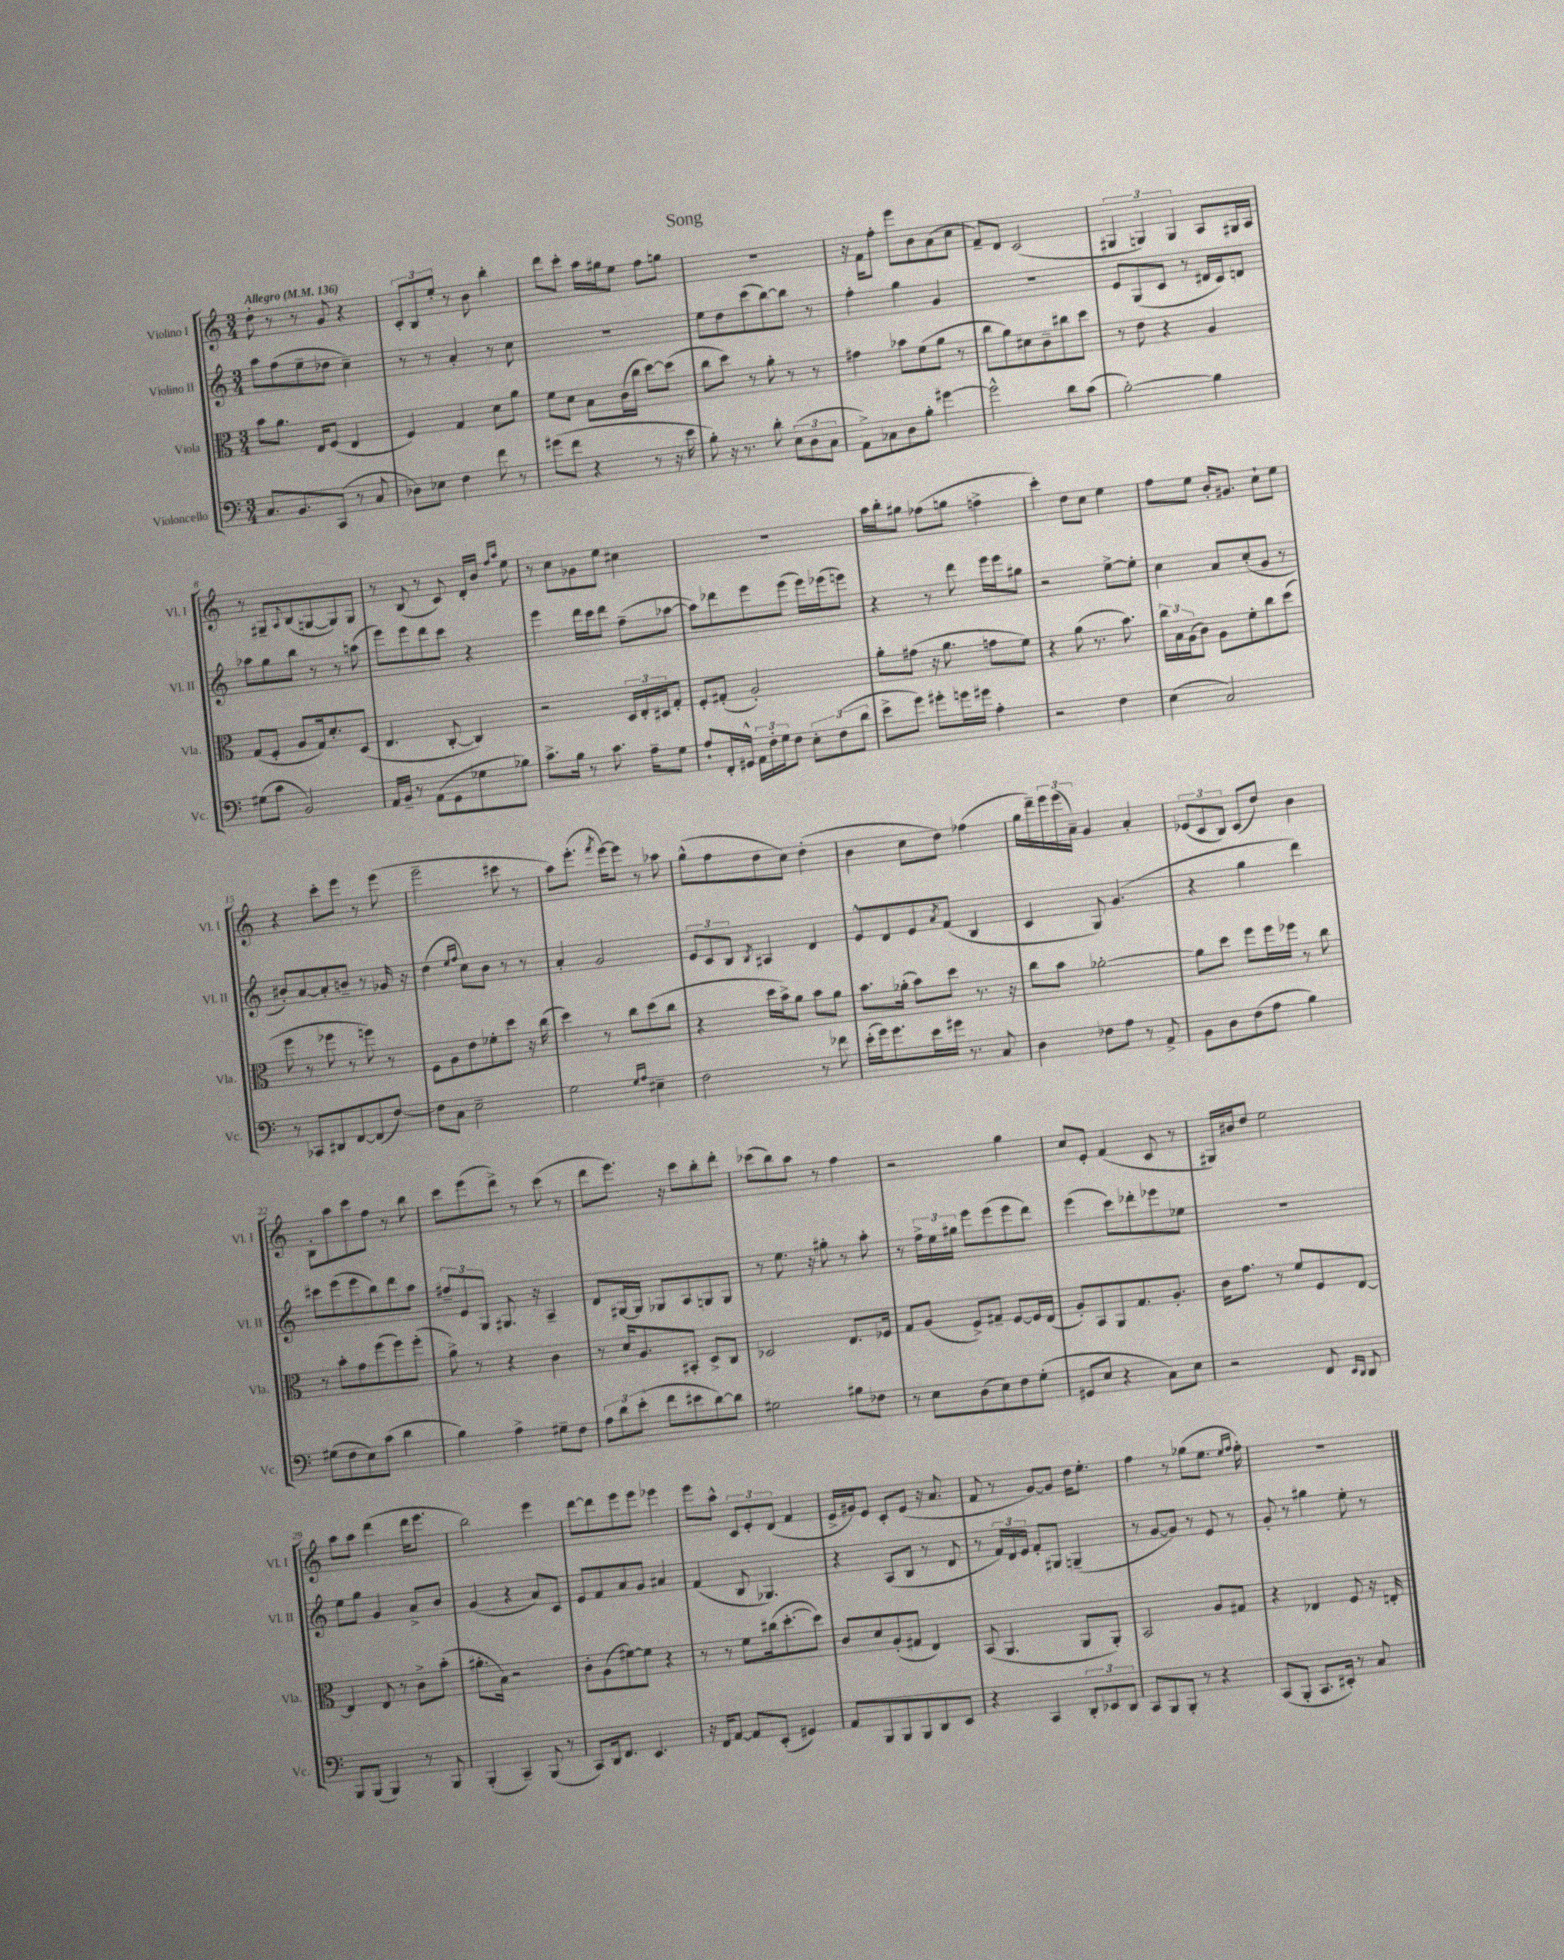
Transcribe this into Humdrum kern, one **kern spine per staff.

**kern	**kern	**kern	**kern
*part4	*part3	*part2	*part1
*staff4	*staff3	*staff2	*staff1
*I"Violoncello	*I"Viola	*I"Violino II	*I"Violino I
*I'Vc.	*I'Vla.	*I'Vl. II	*I'Vl. I
*clefF4	*clefC3	*clefG2	*clefG2
*k[]	*k[]	*k[]	*k[]
*M3/4	*M3/4	*M3/4	*M3/4
*MM136	*MM136	*MM136	*MM136
=1	=1	=1	=1
!	!	!	!LO:TX:a:B:t=Allegro
8.C/L	8b\L	8aa\L	8dd'\
.	8.a\J	(8ff\	8r
8.BB/	.	.	.
.	.	8ee~\	8r
.	16E/KL	.	.
(8CC/J	(8F/J	8dd-X\J	8g/
8r	4E/	4cc~\)	4r
8C/	.	.	.
=2	=2	=2	=2
8D-X\L)	4F/)	8r	12c'/L
.	.	.	12B/
8E-X\J	.	8r	.
.	.	.	12ee'/J
4F\	4G/	4a'/	8r
.	.	.	8b\
8f\	8d\L	8r	4bb'\
8r	8a\J	8cc\	.
=3	=3	=3	=3
(8g#X\L	8f\L	2.r	8ddd\L
8f\J	8d\J	.	8ccc'\J
4r	8B\L	.	16aa\LL
.	.	.	16gg#X\J
.	(16c\L	.	8ee\J
.	16cc\JJ	.	.
8r	[8dd\L)	.	8ff\L
16r	(8dd\J]	.	8ggn\J
16e\	.	.	.
=4	=4	=4	=4
8B'\)	8cc\L	8ee\L	2.r
16r	8dd\J)	8dd\	.
8.r	.	.	.
.	8r	(8ccc\	.
8d'\	8a'\	[8bb\)	.
(12E\L	8r	8bb\J]	.
12D\	.	.	.
.	8r	8r	.
12C\J	.	.	.
=5	=5	=5	=5
8AA^\L)	4g#X\	4ff'\	16r
.	.	.	16f\KL
8C-X\	.	.	8ff'\J
8D\	8b-X\L	4gg\	8eee\L
8B'\J	(8f\	.	8b\
[4g#X\	8a\J	4g/	(8a\
.	8r	.	8cc\J
=6	=6	=6	=6
2g#^^\]	8cc\L	2.r	8f~/L)
.	8a\)	.	8d/J
.	8d#X\	.	(2c/
.	8c~\	.	.
8d\L	8cc#X\	.	.
(8c\J	8dd\J	.	.
=7	=7	=7	=7
[2B'\)	8r	8e/L	6G#X/
.	8e\	(8G/	.
.	.	.	6Gn/)
.	4r	8c/J	.
.	.	.	6G/
.	.	8r	.
4B\]	4A/	16d#X/LL	8A/L
.	.	16c/J)	.
.	.	8dn/J	16G#X/L
.	.	.	16A/JJ
!!LO:LB:g=z
=8	=8	=8	=8
(8G#X\L	(8G/L	8aa-X\L	8r
8c\J	8F'/J	8gg\	8G#X~/L
.	.	.	8qqA/
2BB/)	8A/L	8bb\J	(8B/
.	16G/k)	8r	[8Gn/
.	8.d'/	.	.
.	.	8r	8G/])
.	(8D/J	(8aan\	8G/J
=9	=9	=9	=9
16AA/LL	4.E/	8eee\L)	8r
16BB~/JJ	.	.	.
8r	.	8eee\	(8B/
(8AA\L	.	8ddd\	8r
8GG\	[8C'/	8ccc\J	8c/)
8G-X\	4C/])	4r	16d'/LL
.	.	.	16b/JJ
.	.	.	16qqff/LL
.	.	.	16qqaa/JJ
8B-X\J)	.	.	8ee\
=10	=10	=10	=10
8.c^\L	2r	4eee\	8r
.	.	.	8cc\L
16B\Jk	.	.	.
8r	.	16ddd\LL	8g-X\
.	.	16ccc\J	.
8.c\	.	8ddd\J	8ee\J
.	24D/LL	(8ff~\L	4cc#X\
.	24E'/	.	.
16A~\KL	.	.	.
.	24D#X/J	.	.
8G\J	8G'/J	[8aa-X\J	.
=11	=11	=11	=11
8A`/L	8F'/L	8aa-\L])	2.r
16FF'/L	(8G#X'/J	8ddd-X\	.
16GG#X^^/JJ	.	.	.
24AA\LL	2A'/)	8eee\	.
24F'\	.	.	.
24G\J	.	.	.
8F\J	.	(8eee\J	.
12E'\L	.	16eee\LL)	.
.	.	(16eee-X\J	.
(12F\	.	.	.
.	.	8eeen\J)	.
12d\J	.	.	.
=12	=12	=12	=12
8e^\L	8a'\L	4r	16aa\LL
.	.	.	16bb'\J
8g\J)	(8g#X\J	.	8gg#X\J
8g#X'\L	16r	8r	(8ff-X\L
.	8.a\	.	.
16gn\L	.	8ddd\	8ggn\J
16g#X\JJ	.	.	.
4A'\	8gn\L	16eee\LL	4ffn^\
.	.	16eee\J	.
.	8f\J)	8gg#X\J	.
=13	=13	=13	=13
2r	4r	2r	4ccc'\)
.	(8a\	.	8dd\L
.	8.r	.	8cc\J
4F\	.	[8ee^\L	4ee\
.	8.b\)	.	.
.	.	8ee'\J]	.
=14	=14	=14	=14
(4E\	24cc\LL	4cc\	8ff\L
.	24B\	.	.
.	(24A\J	.	.
.	8c\J)	.	8ee\J
2C/)	8A\L	8a/L	16b'/KL
.	.	.	8.g#X/J
.	8f'\	(8cc'/	.
.	8cc\	8g/J	8cc`\L
.	(8dd\J	8r	8ee\J
!!LO:LB:g=z
=15	=15	=15	=15
8r	8ff\	8b#X'/L)	4r
8CC-X/L	8r	[8a/	.
8DD#X/	8ff-X\	8a'/]	8ccc'\L
[8FF/	8r	8bn~/J	8eee\J
(8FF/]	8ffn\)	8r	8r
[8F/J)	8r	16g-X/	(8eee\
.	.	16r	.
=16	=16	=16	=16
8F\L]	8F\L	(4dd\	2eee~\
8C\J	8A\	.	.
.	.	16qqee/LL	.
.	.	16qqff/JJ	.
2E~\	8e\	8cc\L)	.
.	8f-X'\	8b\J	.
.	8dd\J	8r	8ccc#X\
.	16r	8r	8r
.	(16cc\	.	.
=17	=17	=17	=17
2G\	4dd\)	4a'/	8aa\L)
.	.	.	(8.eee'\J
.	8r	2g/	.
.	.	.	8qfff/
.	.	.	[16eee\KL)
.	8cc\L	.	8eee\J]
16qqG/LL	.	.	.
16qqA/JJ	.	.	.
4E#X~\	(8dd\	.	8r
.	8cc\J	.	8aa-X\
=18	=18	=18	=18
2F\	4r	12e/L	(8gg^^\L
.	.	12c/	.
.	.	.	8ff\
.	.	12B/J	.
.	.	8qB/	.
.	16dd\LL	4A#X/	8dd\
.	16b^\J)	.	.
.	8a\J	.	8cc\J)
8r	8b\L	4d/	(4dd'\
8f-X\	8a\J	.	.
=19	=19	=19	=19
(16e'\LL	8.b\L	8e^^/L	4b\
16g\J)	.	.	.
8.g\	.	8d/	.
.	(16a-X'\Jk	.	.
.	8b\L)	8e/	8cc\L
16e\L	.	.	.
.	.	8qa/	.
16g#X\JJ	8dd\J	(8f/J	8dd\J)
8.r	.	.	.
.	8.r	4B/	(4ff-X\
8C/	.	.	.
.	16r	.	.
=20	=20	=20	=20
4D\	8cc\L	4c/	16gg\LL
.	.	.	16ddd~\)
.	8b\J	.	24eee\
.	.	.	(24eee\
.	.	.	24a~\JJ)
8F-X\L	[2a-X'\	8G/)	4g/
8A\J	.	(4.g/	.
8r	.	.	4a'/
8AA^/	.	.	.
=21	=21	=21	=21
8BB\L	8a-\L]	4r	(12e-X/L
.	.	.	12c/
8D\	8dd\J	.	.
.	.	.	12B/J)
(8F\	8ff\L	4gg\	(8c/L
8A\J	16ff\L	.	8dd/J)
.	16ff-X\JJ	.	.
4B\)	8r	4ddd\)	4b\
.	8cc\	.	.
!!LO:LB:g=z
=22	=22	=22	=22
(8G#X\L	8r	8ccc#X\L	8B'\L
8F\	8b'\L	(8eee\	8aa\
8E\)	8g\	8eee\	8ccc\
(8c\J	(8ff\	8bb\)	8ff\J
4d\	8ff\)	8ddd\	8r
.	(8ff'\J	8aa\J	8bb\
=23	=23	=23	=23
4B\)	8a^\)	12ff#X~/L	8ccc\L
.	.	12e/	.
.	8r	.	(8eee\
.	.	12G/J	.
4A^\	4r	8.G#X/	8ddd^\J)
.	.	.	8r
.	.	16r	.
8G#X~\L	4c\	4A~/	(8ccc\
8F\J	.	.	8r
=24	=24	=24	=24
12A\L	8r	8d/L	8ddd\L
12d\	.	.	.
.	16d/KL	[16G#X/L	8.eee\J)
(12e'\J	.	.	.
.	8.A/	16G#/JJ]	.
8f\L	.	8G-X/L	.
.	.	.	16r
8e#X\	8BB#X'/J	8A/	8ccc\L
[8d\)	8D^/L	8Gn/	8bb'\
8d\J]	8C/J	8G/J	8ddd'\J
=25	=25	=25	=25
2G#X\	2D-X/	8r	(8ccc-X\L
.	.	8.ee\	8bb\)
.	.	.	8aa\J
.	.	16r	.
.	.	8gg#X'\	8r
8B#X\L	8.E/L	8r	4ff\
8F-X\J	.	8aa'\	.
.	16F-X/Jk	.	.
=26	=26	=26	=26
8r	8G/L	8r	2r
8E\L	(8A/J	24ff^\LL	.
.	.	24ee\	.
.	.	24gg#X\JJ	.
(8D\	8F^/L)	8eee\L	.
8E\)	8G#X~/J	(8eee\	.
8F\	[8F/L	8eee\	4gg\
(8G'\J	16F/L]	8ddd\J)	.
.	(16E/JJ	.	.
=27	=27	=27	=27
8GG#X/L	8A'/L)	(4eee\	8cc/L
8E/J	8BB/	.	8e'/J
4r	8AA/	8ccc\L)	(4f/
.	8.G/	8ddd-X'\	.
8C\L)	.	8eee-X\	8c/
.	8.A'/J	.	.
8E\J	.	8ee-X\J	8r
=28	=28	=28	=28
2r	16c\KL	2.r	16G#X/LL)
.	8.g\J	.	16b#X/J
.	.	.	8dd/J
.	8r	.	2ee\
.	8f/L	.	.
8FF/	8F/	.	.
16qqEE/LL	.	.	.
16qqDD/JJ	.	.	.
8DD/	[8E/J	.	.
!!LO:LB:g=z
=29	=29	=29	=29
8BBB/L	4E/]	8ee\L	8aa\L
(8BBB/J	.	8gg\J	8aa\J
4BBB/)	8E/	4g/	(4ddd\
.	8r	.	.
8r	8c^\L	8a^/L	16ddd\KL
.	.	.	8.eee\J
8BBB/	(8b'\J	8b/J	.
=30	=30	=30	=30
(4BBB'/	8.a#X'\L	(4g/	2bb\)
.	16B\Jk)	.	.
4CC~/)	2r	4r	.
(8BBB/	.	8a/L)	4eee\
8r	.	8c/J	.
=31	=31	=31	=31
8CC/L)	8c'\L	8e/L	[8ddd\L
16DD/k	(8A\	8f/	8ddd\]
8.FF/J	.	.	.
.	[8f#X\)	8a/	8eee\
4.EE/	8f#\J]	8g/J	8eee\J
.	4r	4a#X/	4eee-X\
=32	=32	=32	=32
16r	8r	(4f/	8eee\L
16FF/KL	.	.	.
[8AA/J	8r	.	8aa^^\J
8AA/L]	8f\L	8B/	12c/L
.	.	.	12e'/
(8EE'/J	(16cc#X\k	4.G-X/)	.
.	.	.	(12d/J
.	[8.dd'\	.	.
4GG#X/)	.	.	4f/
.	8dd\J])	.	.
=33	=33	=33	=33
8AA/L	8c/L	4r	16e^/LL
.	.	.	16g#X/J)
8BBB/	8d/	.	8e/J
8BBB/	(8A'/	(8A/L	8c'/L
8BBB/	8G#X/J	8B/J	(8e/J
8DD/	4E/)	8r	16r
.	.	.	8.a/
8EE/J	.	8d/	.
=34	=34	=34	=34
4r	(8BB/	8r	8f/
.	4.AA/	24f/LL)	8r
.	.	24d/	.
.	.	24e/JJ	.
4CC/	.	8f'/L	[8g/L)
.	.	8G#X/J	8g/J]
12DD'/L	8AA/L	(4Gn~/	16dd\KL
.	.	.	8.ee'\J
12EE-X/	.	.	.
.	8AA'/J)	.	.
12DD/J	.	.	.
=35	=35	=35	=35
8CC/L	2BB/	8r	4ff\
8BBB/	.	[8g/L	.
8BBB'/J	.	8g/J])	8r
8r	.	8r	(8gg-X\L
4r	8A/L	8e/	8.ee\J
.	8G#X/J	8r	.
.	.	.	16qqee/LL
.	.	.	16qqff/JJ
.	.	.	16ff'\)
=36	=36	=36	=36
(8CC/L	4r	8g'/	2.r
8BBB'/J	.	8r	.
8.CC/L	4E-X/	4gg#X\	.
16EE#X'/Jk)	.	.	.
8r	8F/	8ee'\	.
8C/	16r	8r	.
.	16En'/	.	.
==	==	==	==
*-	*-	*-	*-
